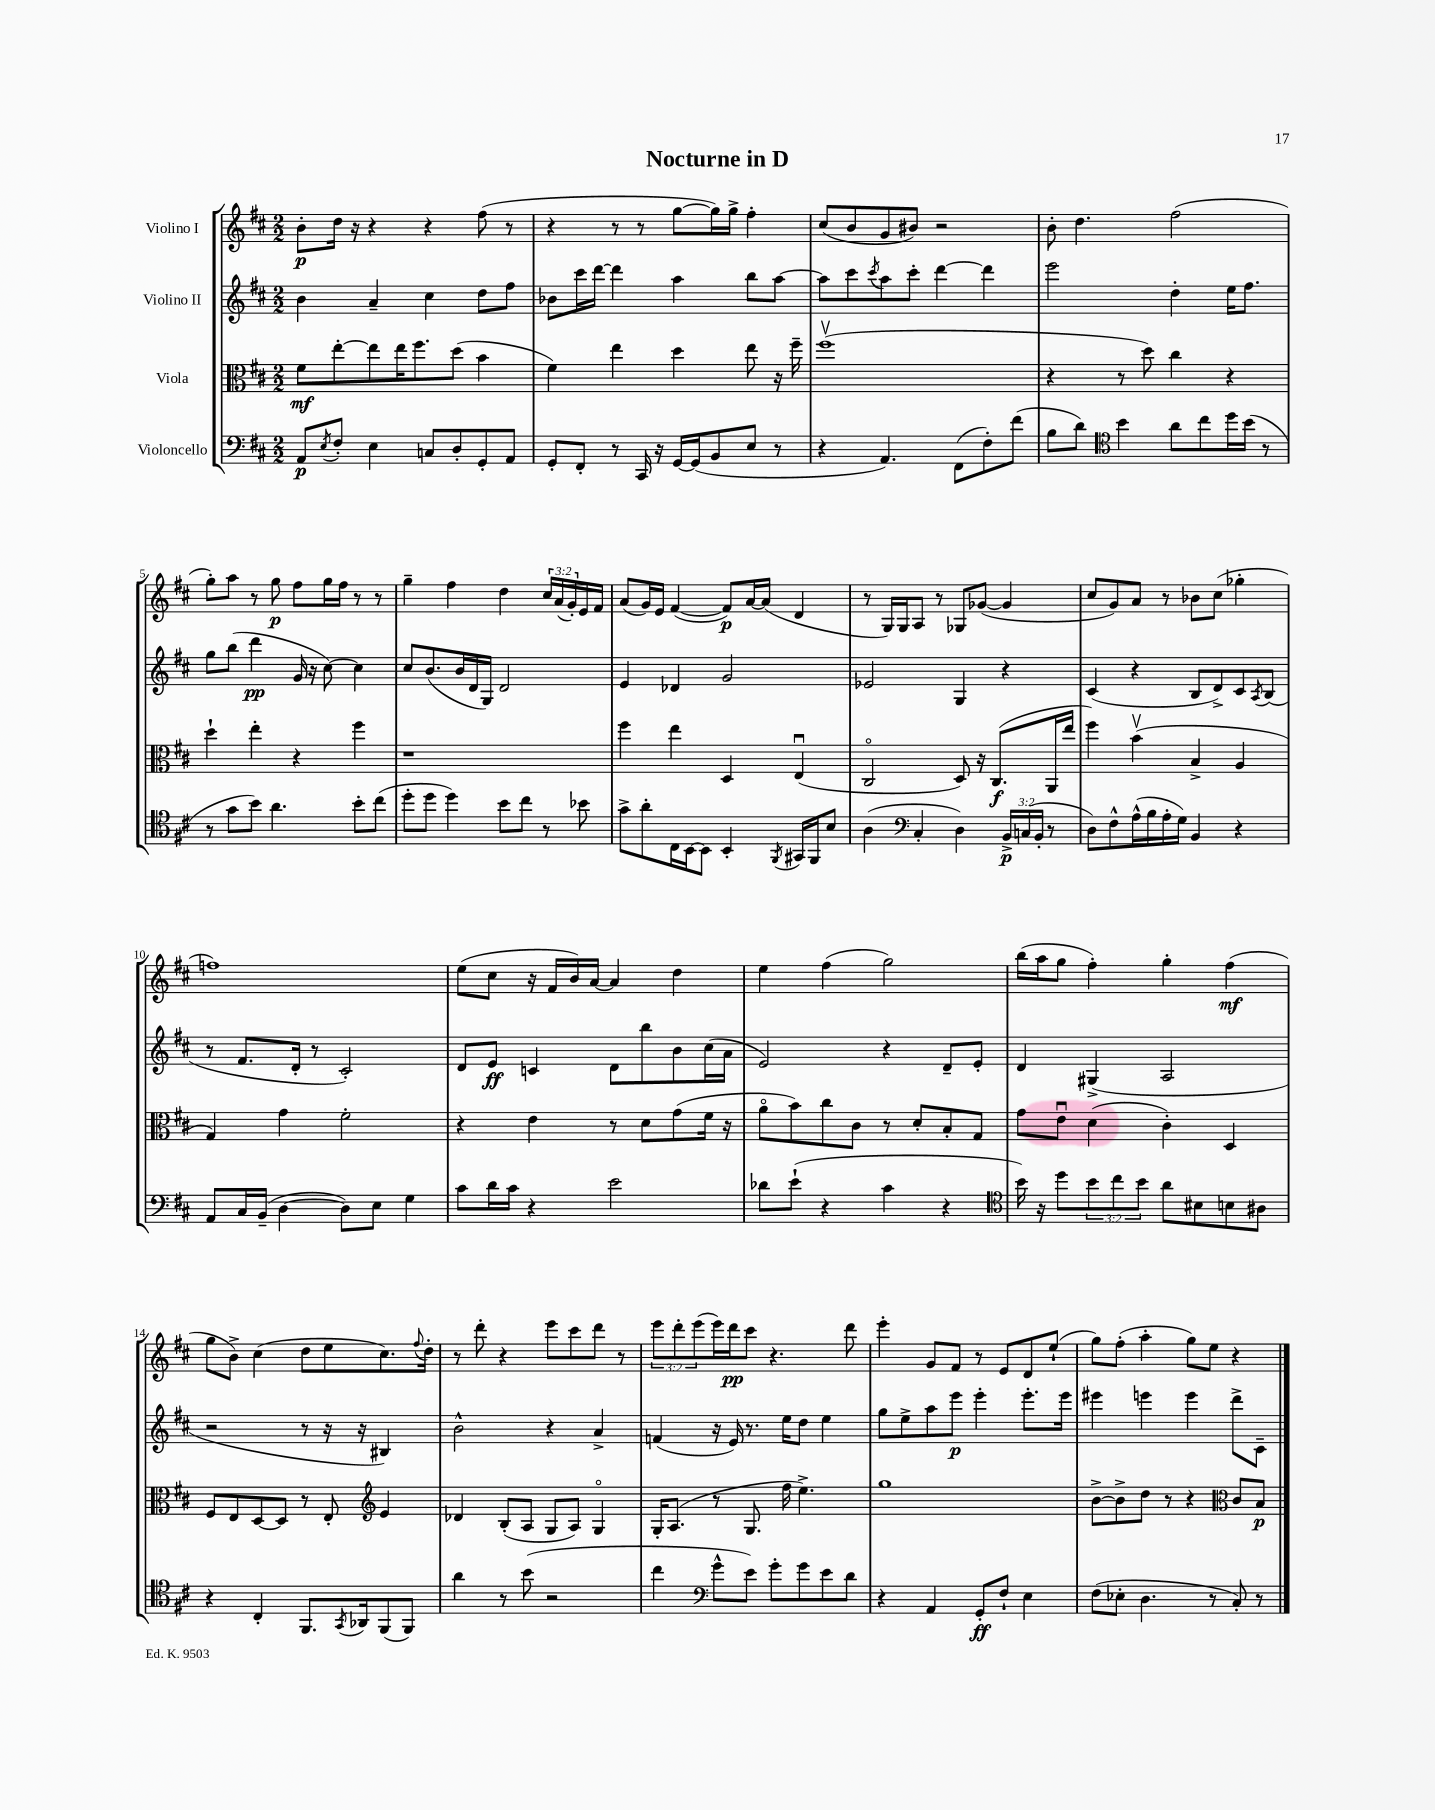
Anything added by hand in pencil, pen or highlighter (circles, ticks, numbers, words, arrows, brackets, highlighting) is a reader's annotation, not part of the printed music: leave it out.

**kern	**kern	**kern	**kern
*staff4	*staff3	*staff2	*staff1
*clefF4	*clefC3	*clefG2	*clefG2
*k[f#c#]	*k[f#c#]	*k[f#c#]	*k[f#c#]
*M2/2	*M2/2	*M2/2	*M2/2
8AA	8f#	4b	8b'
8qE	.	.	.
8F#'	[8ee'	.	16dd
.	.	.	16r
4E	8ee]	4a~	4r
.	16ee	.	.
.	8.ff#	.	.
8C	.	4cc#	4r
8D'	(8dd	.	.
8GG'	4b	8dd	(8ff#
8AA	.	8ff#	8r
=	=	=	=
8GG'	4f#)	8b-	4r
8FF#'	.	16ccc#	.
.	.	[16ddd	.
8r	4ee	4ddd]	8r
16CC#	.	.	8r
16r	.	.	.
[16GG	4dd	4aa	[8gg
(16GG]	.	.	.
8BB	.	.	16gg])
.	.	.	16gg^
8E	8ee	8bb	4ff#'
8r	16r	[8aa	.
.	16ff#~	.	.
=	=	=	=
4r	(1ff#v	8aa]	(8cc#
.	.	8ccc#	8b
.	.	8qccc#	.
4.AA)	.	8aa	8g
.	.	8ccc#'	8b#)
.	.	[4ddd	2r
(8FF#	.	.	.
8F#')	.	4ddd]	.
(8f#	.	.	.
=	=	=	=
8B	4r	2eee	8b'
8d)	.	.	4.dd
*clefC4	*	*	*
4b	8r	.	.
.	8dd)	.	.
8a	4cc#	4dd'	(2ff#
8cc#	.	.	.
16dd	4r	16ee	.
(16b	.	8.ff#	.
8r	.	.	.
=	=	=	=
8r	4dd`	8gg	8gg')
8g	.	(8bb	8aa
8b)	4ee'	4ddd	8r
4.a	.	.	8gg
.	4r	16g	8ff#
.	.	16r	.
.	.	[8cc#)	16gg
.	.	.	16ff#
8b'	4ff#	4cc#]	8r
(8cc#	.	.	8r
=	=	=	=
8dd'	1r	8cc#	4gg~
8dd	.	(8.b	.
4dd)	.	.	4ff#
.	.	16b	.
.	.	16d	.
.	.	16G)	.
8b	.	2d	4dd
8cc#	.	.	.
8r	.	.	24cc#
.	.	.	(24a
.	.	.	24g')
8b-	.	.	16e
.	.	.	16f#
=	=	=	=
8g^	4ff#	4e	(8a
8a'	.	.	16g)
.	.	.	16e
16C#	4ee	4d-	([4f#
[16BB	.	.	.
8BB]	.	.	.
4BB'	4D	2g	8f#])
.	.	.	[16a
.	.	.	(16a]
8qFF#	.	.	.
16GG#	(4Eu	.	4d
16FF#	.	.	.
8B	.	.	.
=	=	=	=
(4A	2C#o	2e-	8r
.	.	.	16G)
.	.	.	16G
*clefF4	*	*	*
4C#'	.	.	8A
.	.	.	8r
4D)	8D)	4G	8G-
.	16r	.	([8g-
.	(8.C#	.	.
24BB^	.	4r	4g-]
(24C	.	.	.
24BB'	.	.	.
8r	16AA	.	.
.	16ee	.	.
=	=	=	=
8D)	4ff#)	(4c#	8cc#
8F#^^	.	.	8g)
(16A^^	(4bv	4r	8a
16B	.	.	.
16A'	.	.	8r
16G)	.	.	.
4BB	4B^	8B	8b-
.	.	8d^)	(8cc#
4r	4A	8c#	4gg-'
.	.	8qA	.
.	.	(8B	.
=	=	=	=
8AA	4G)	8r	1ff)
16C#	.	8.f#	.
(16BB~	.	.	.
[4D	4g	.	.
.	.	16d'	.
.	.	8r	.
8D])	2f#'	2c#')	.
8E	.	.	.
4G	.	.	.
=	=	=	=
8c#	4r	8d	(8ee
16d	.	8e	8cc#
16c#	.	.	.
4r	4e	4c	16r
.	.	.	16f#
.	.	.	16b)
.	.	.	[16a
2e	8r	8d	4a]
.	8d	8bb	.
.	(8g	8b	4dd
.	16f#	(16cc#	.
.	16r	16a	.
=	=	=	=
8d-	8ao	2e)	4ee
(8e`	8b)	.	.
4r	8cc#	.	(4ff#
.	8c#	.	.
4c#	8r	4r	2gg)
.	8d'	.	.
4r	8B'	8d~	.
.	8G	8e'	.
=	=	=	=
*clefC4	*	*	*
16b)	8g	4d	(16bb
16r	.	.	16aa
8dd	8eu	.	8gg
12b	(4d	(4G#^	4ff#')
12cc#	.	.	.
12b	.	.	.
8a	4c#')	2A	4gg'
8B#	.	.	.
8B	4D	.	(4ff#
8A#	.	.	.
=	=	=	=
4r	8F#	2r	8gg
.	8E	.	8b^)
4C#'	[8D	.	(4cc#
.	8D]	.	.
8.FF#	8r	8r	8dd
.	8E'	16r	8ee
8qGG	.	.	.
16AA-	.	16r	.
*	*clefG2	*	*
(8FF#	4e	4B#)	8.cc#)
8FF#)	.	.	.
.	.	.	8qqff#
.	.	.	16dd'
=	=	=	=
4a	4d-	2b^^	8r
.	.	.	8ddd'
8r	(8B'	.	4r
(8b	8A	.	.
2r	8G	4r	8eee
.	8A)	.	8ccc#
.	4Go	4a^	8ddd
.	.	.	8r
=	=	=	=
4cc#	16G'	(4f	12eee
.	(8.A	.	.
.	.	.	12ddd'
.	.	.	(12eee
*clefF4	*	*	*
8g^^	8r	16r	16eee)
.	.	16e)	16ddd
8e)	8.G	8.r	8ccc#
8g'	.	.	4.r
.	16ff#	16ee	.
8g	4.ee^)	8dd	.
8e	.	4ee	.
8d	.	.	8ddd
=	=	=	=
4r	1gg	8gg	4eee'
.	.	8ee^	.
4AA	.	8aa	8g
.	.	8eee	8f#
8GG'	.	4eee'	8r
8F#`	.	.	8e
4E	.	8.eee'	8d
.	.	.	(8ee`
.	.	16eee	.
=	=	=	=
(8F#	[8b^	4eee#	8gg)
8E-'	8b^]	.	(8ff#'
4.D	8dd	4eee	4aa'
.	8r	.	.
.	4r	4eee	8gg)
8r	.	.	8ee
*	*clefC3	*	*
8C#')	8c#	8ddd^	4r
8r	8B	8c#~	.
==	==	==	==
*-	*-	*-	*-
